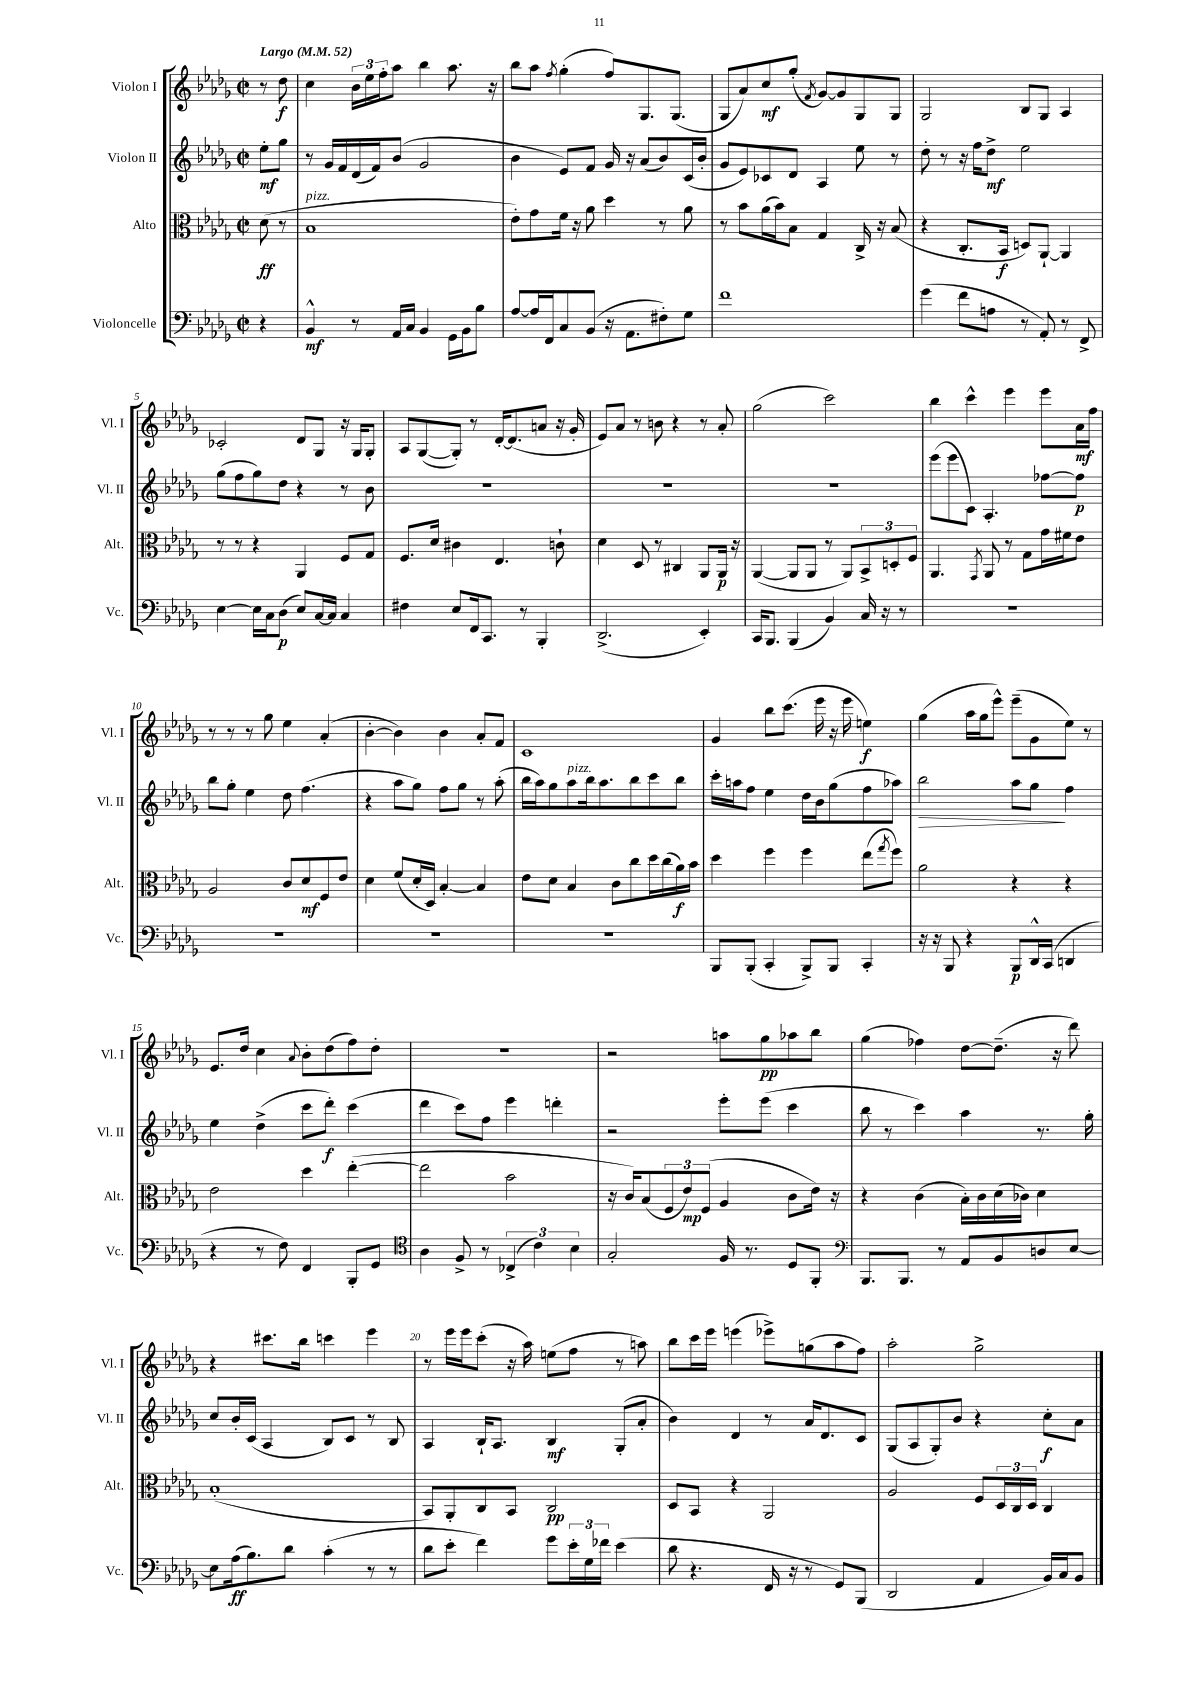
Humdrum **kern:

**kern	**kern	**kern	**kern
*staff4	*staff3	*staff2	*staff1
*clefF4	*clefC3	*clefG2	*clefG2
*k[b-e-a-d-g-]	*k[b-e-a-d-g-]	*k[b-e-a-d-g-]	*k[b-e-a-d-g-]
*M2/2	*M2/2	*M2/2	*M2/2
*met(c|)	*met(c|)	*met(c|)	*met(c|)
*MM52	*MM52	*MM52	*MM52
4r	(8d-	8ee-'	8r
.	8r	8gg-	8dd-
=	=	=	=
4BB-^^	1B-	8r	4cc
.	.	16g-	.
.	.	16f	.
8r	.	(16d-	24b-
.	.	.	24ee-
.	.	16f)	.
.	.	.	24ff'
16AA-	.	(8b-	8aa-
16C	.	.	.
4BB-	.	2g-	4bb-
16GG-	.	.	8.aa-
16BB-	.	.	.
8B-	.	.	.
.	.	.	16r
=	=	=	=
[8A-	8e-')	4b-	8bb-
16A-]	8g-	.	8aa-
16FF	.	.	.
.	.	.	8qff
8C	16f	8e-)	(4gg-'
.	16r	.	.
(8BB-	8a-	8f	.
16r	4dd-	16g-	8ff)
8.AA-	.	16r	.
.	.	(8a-	8.G-
8F#')	8r	8b-)	.
.	.	.	(8.G-
8G-	8a-	(16c	.
.	.	16b-'	.
=	=	=	=
1f	8r	8g-	8G-
.	8b-	8e-)	8a-)
.	(16a-	8c-	8cc
.	16b-)	.	.
.	8B-	8d-	(8gg-'
.	.	.	8qf
.	4G-	4A-	[8g-)
.	.	.	8g-]
.	16C^	8ee-	8G-
.	16r	.	.
.	(8B-	8r	8G-
=	=	=	=
(4g-	4r	8dd-'	2G-
.	.	8r	.
8f	8.C'	16r	.
.	.	16ff	.
8A	.	8dd-^	.
.	16BB-	.	.
8r	8D)	2ee-	8B-
8AA-')	[8AA-`	.	8G-
8r	4AA-]	.	4A-
8FF^	.	.	.
=	=	=	=
[4E-	8r	(8gg-	2c-'
.	8r	8ff	.
16E-]	4r	8gg-)	.
16C	.	.	.
(8D-	.	8dd-	.
8E-)	4AA-	4r	8d-
[16C	.	.	8G-
16C]	.	.	.
4C	8F	8r	16r
.	.	.	16G-
.	8G-	8b-	8G-'
=	=	=	=
4F#	8.F	1r	8A-
.	.	.	([8G-
.	16d-	.	.
8E-	4c#	.	8G-'])
16FF	.	.	8r
8.CC	.	.	.
.	4.E-	.	[16d-'
.	.	.	(8.d-]
8r	.	.	.
4BBB-'	.	.	8a
.	8c`	.	16r
.	.	.	16g-'
=	=	=	=
(2.DD-^	4d-	1r	8e-)
.	.	.	8a-
.	8D-	.	8r
.	8r	.	8b
.	4C#	.	4r
4EE-')	8AA-	.	8r
.	16AA-	.	8a-'
.	16r	.	.
=	=	=	=
16CC	([4AA-	1r	(2gg-
8.BBB-	.	.	.
(4BBB-	8AA-]	.	.
.	8AA-	.	.
4BB-)	8r	.	2ccc)
.	8AA-)	.	.
16C	12BB-^	.	.
16r	.	.	.
.	12D'	.	.
8r	.	.	.
.	12F	.	.
=	=	=	=
1r	4.AA-	(8eee-	4bb-
.	.	8eee-	.
.	.	8c)	4ccc^^
.	8qGG-	.	.
.	8AA-	4.A-'	.
.	8r	.	4eee-
.	8G-	.	.
.	16g-	[8ff-	8eee-
.	16f#	.	.
.	8e-	8ff-]	16a-
.	.	.	16ff
=	=	=	=
1r	2A-	8bb-	8r
.	.	8gg-'	8r
.	.	4ee-	8r
.	.	.	8gg-
.	8c	8dd-	4ee-
.	8d-	(4.ff	.
.	8F	.	(4a-'
.	8e-	.	.
=	=	=	=
1r	4d-	4r	[4b-'
.	(8f	8aa-	4b-])
.	16d-'	8gg-)	.
.	16D-)	.	.
.	[4B-'	8ff	4b-
.	.	8gg-	.
.	4B-]	8r	8a-'
.	.	(8aa-'	8f
=	=	=	=
1r	8e-	16bb-	1c
.	.	16aa-)	.
.	8d-	8gg-	.
.	4B-	8aa-	.
.	.	16bb-	.
.	.	8.aa-	.
.	8c	.	.
.	8cc	8bb-	.
.	16dd-	8ccc	.
.	(16cc	.	.
.	16a-)	8bb-	.
.	16b-	.	.
=	=	=	=
8BBB-	4dd-	16ccc'	4g-
.	.	16aa	.
(8BBB-'	.	8ff	.
4CC'	4ff	4ee-	8bb-
.	.	.	(8.ccc
8BBB-^)	4ff	16dd-	.
.	.	16b-	16eee-
8BBB-	.	(8gg-	16r
.	.	.	16eee-
4CC'	(8ee-	8ff	4ee)
.	8qgg-	.	.
.	8ff)	8aa-)	.
=	=	=	=
16r	2a-	2bb-	(4gg-
16r	.	.	.
8BBB-	.	.	.
4r	.	.	16aa-
.	.	.	16gg-
.	.	.	8eee-^^)
8BBB-	4r	8aa-	(8eee-~
16DD-^^	.	8gg-	8g-
(16CC	.	.	.
4DD	4r	4ff	8ee-)
.	.	.	8r
=	=	=	=
4r	2e-	4ee-	8.e-
.	.	.	16dd-
8r	.	(4dd-^	4cc
8F)	.	.	.
.	.	.	8qqa-
4FF	4dd-	8ccc	8b-'
.	.	8ddd-')	(8dd-
8BBB-'	([4ee-'	(4ccc	8ff)
8GG-	.	.	8dd-'
=	=	=	=
*clefC4	*	*	*
4A-	2ee-]	4ddd-	1r
8F^	.	8ccc)	.
8r	.	8ff	.
(6C-^	2b-	4eee-	.
6c)	.	.	.
.	.	4ddd'	.
6B-	.	.	.
=	=	=	=
2G-'	16r	2r	2r
.	16c)	.	.
.	(8B-	.	.
.	12F	.	.
.	12e-)	.	.
.	(12F	.	.
16F	4A-	8eee-'	8aa
8.r	.	.	.
.	.	(8eee-	8gg-
8D-	8c	4ccc	8aa-
8FF'	16e-)	.	8bb-
.	16r	.	.
=	=	=	=
*clefF4	*	*	*
8.BBB-	4r	8bb-	(4gg-
.	.	8r	.
8.BBB-	.	.	.
.	(4c	4ccc)	4ff-)
8r	.	.	.
8AA-	16B-')	4aa-	[8dd-
.	16c	.	.
8BB-	(16d-	.	(8.dd-~]
.	16c-)	.	.
8D	4d-	8.r	.
.	.	.	16r
[8E-	.	.	8ddd-)
.	.	16gg-'	.
=	=	=	=
8E-]	(1B-'	8cc	4r
(16A-	.	16b-'	.
8.B-)	.	(16c	.
.	.	4A-	8.ccc#
8d-	.	.	.
.	.	.	16bb-
(4c'	.	8B-)	4ccc
.	.	8c	.
8r	.	8r	4eee-
8r	.	8B-	.
=	=	=	=
8d-	8BB-)	4A-	8r
8e-'	8AA-'	.	16eee-
.	.	.	16eee-
4f)	8C	16B-`	(8ccc'
.	.	8.A-	.
.	8BB-	.	16r
.	.	.	16aa-)
8g-	2C	4B-	(8ee
24e-'	.	.	8ff
24G-	.	.	.
24f-	.	.	.
(4e-	.	(8G-'	8r
.	.	8a-'	8aa)
=	=	=	=
8d-	8D-	4b-)	8bb-
4.r	8BB-	.	16ccc
.	.	.	16eee-
.	4r	4d-	(4eee
16FF	2AA-	8r	8eee-^)
16r	.	.	.
8r	.	16a-	(8gg
.	.	8.d-	.
8GG-)	.	.	8aa-
(8BBB-	.	8c	8ff)
=	=	=	=
2DD-	2A-	(8G-	2aa-'
.	.	8A-	.
.	.	8G-')	.
.	.	8b-	.
4AA-	8F	4r	2gg-^
.	24D-	.	.
.	24C	.	.
.	24D-	.	.
16BB-)	4C	8cc'	.
16C	.	.	.
8BB-	.	8a-	.
==	==	==	==
*-	*-	*-	*-
